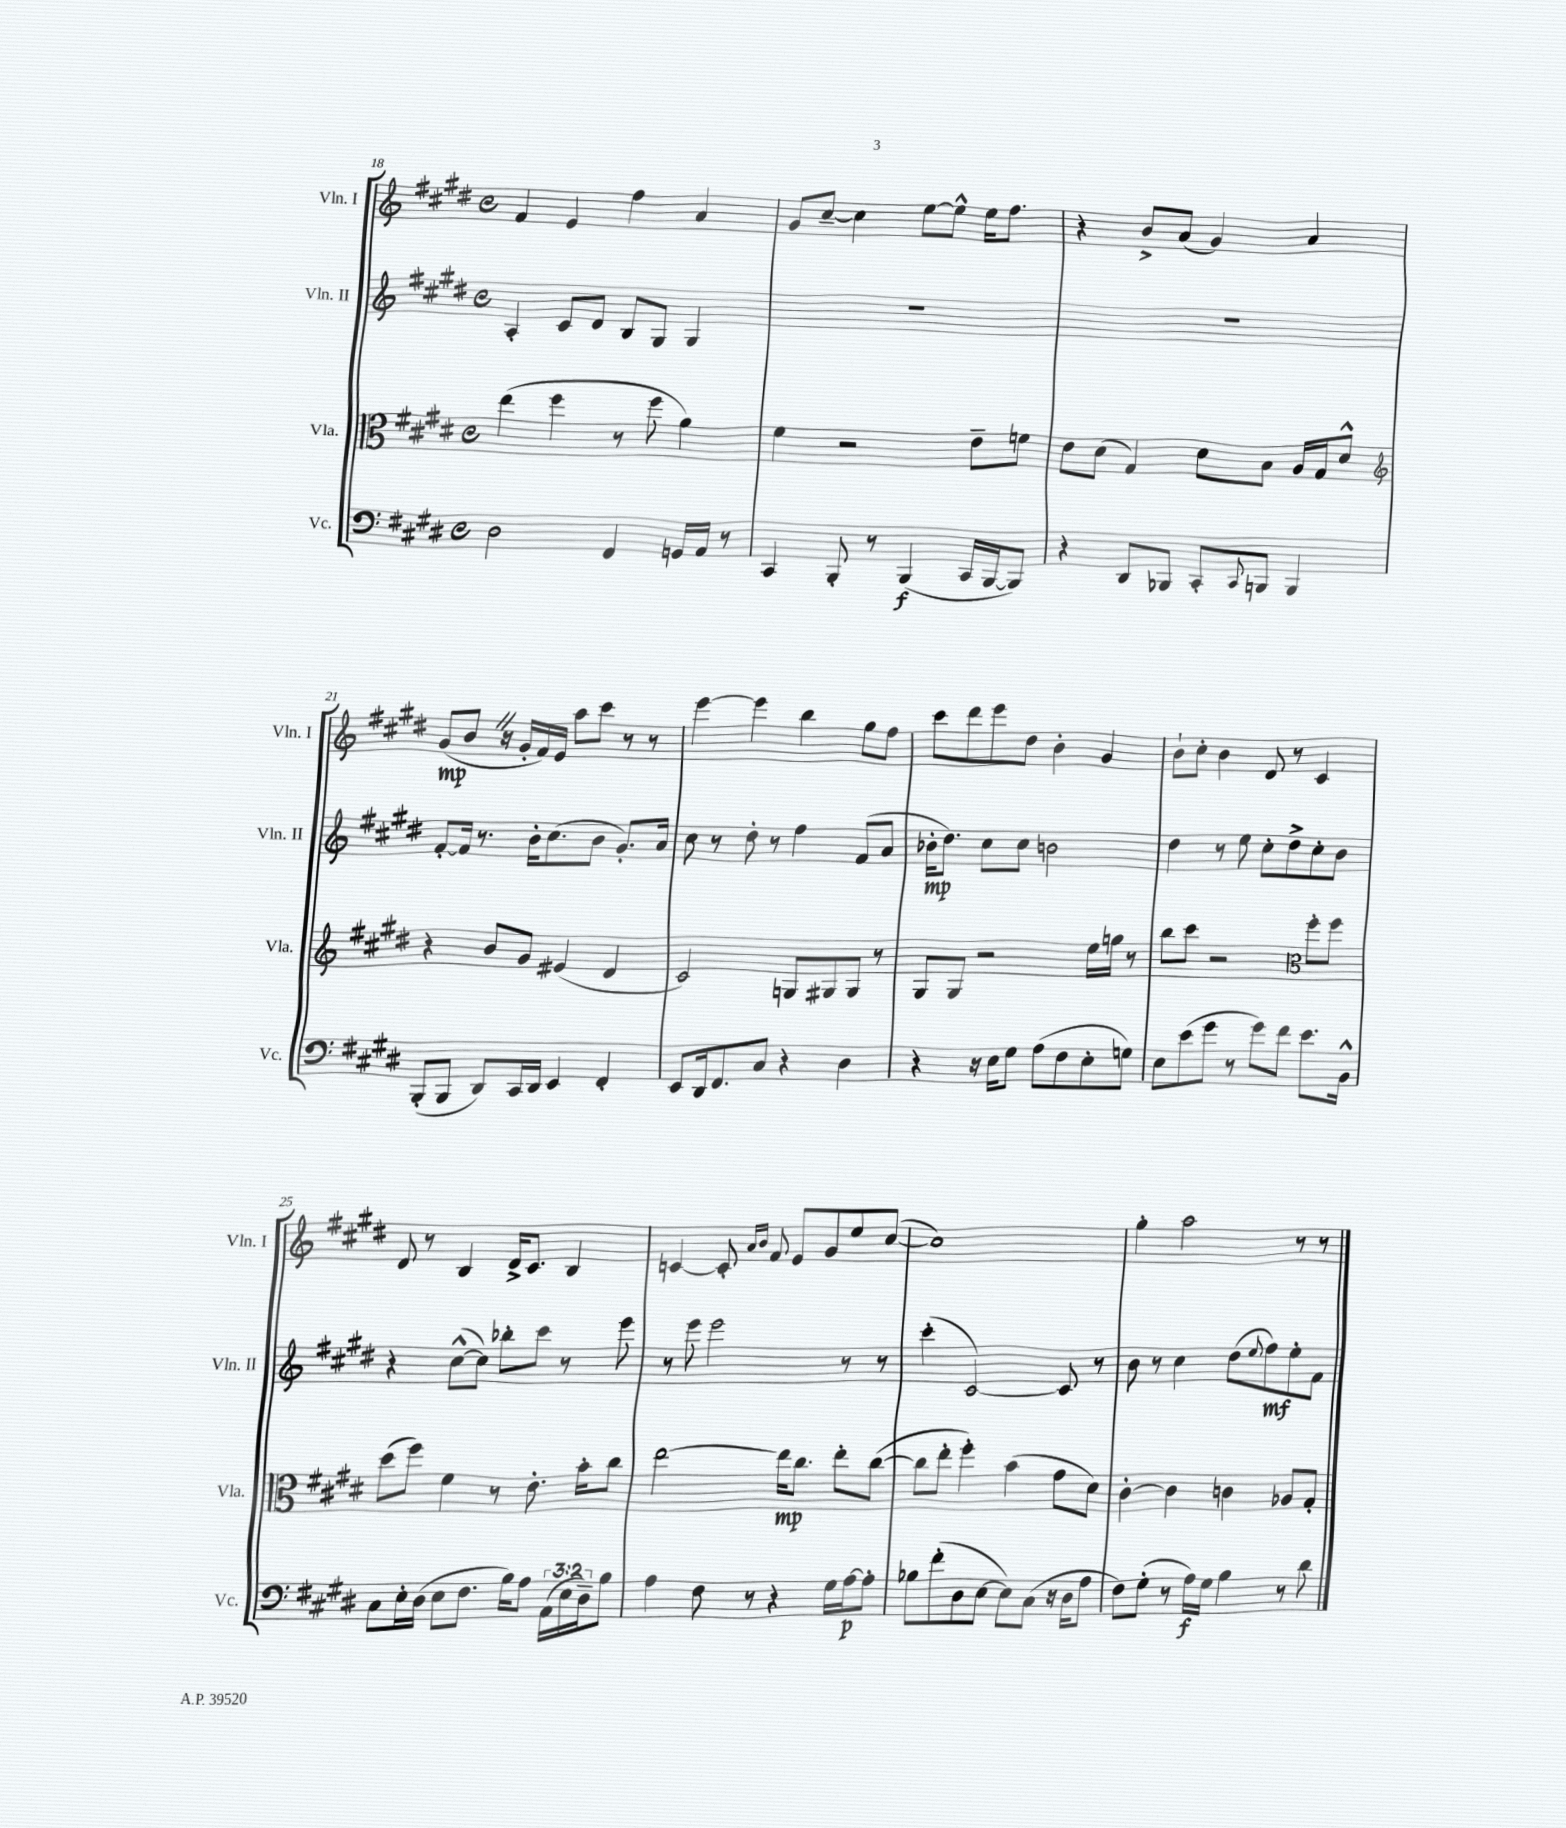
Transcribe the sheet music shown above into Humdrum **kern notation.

**kern	**kern	**kern	**kern
*staff4	*staff3	*staff2	*staff1
*clefF4	*clefC3	*clefG2	*clefG2
*k[f#c#g#d#]	*k[f#c#g#d#]	*k[f#c#g#d#]	*k[f#c#g#d#]
*M4/4	*M4/4	*M4/4	*M4/4
*met(c)	*met(c)	*met(c)	*met(c)
2D#	(4ee	4A'	4f#
.	4ff#	8c#	4e
.	.	8d#	.
4FF#	8r	8B	4ff#
.	8ff#	8G#	.
16GG	4a)	4G#	4a
16AA	.	.	.
8r	.	.	.
=	=	=	=
4CC#	4f#	1r	8g#
.	.	.	[8cc#~
8BBB'	2r	.	4cc#]
8r	.	.	.
(4BBB	.	.	[8ee
.	.	.	8ee^^]
16CC#	8e~	.	16ee
[16BBB	.	.	8.ff#
8BBB])	8f	.	.
=	=	=	=
4r	8e	1r	4r
.	(8d#	.	.
8DD#	4G#)	.	8b^
8BBB-	.	.	(8a
8CC#'	8d#	.	4g#)
8qqCC#	.	.	.
8BBB	8B	.	.
4BBB	16A	.	4a
.	16G#	.	.
.	8d#^^	.	.
=	=	=	=
*	*clefG2	*	*
(8BBB'	4r	[8f#'	(8g#
8BBB	.	16f#]	8b
.	.	8.r	.
8DD#)	8b	.	16r
.	.	.	16g#'
16CC#	8g#	16b'	16f#)
16DD#	.	(8.cc#	16e
4EE	(4e#	.	8aa
.	.	8b	8ccc#
4FF#'	4d#	8.g#')	8r
.	.	.	8r
.	.	16a	.
=	=	=	=
8EE	2c#)	8cc#	[4eee
16DD#	.	8r	.
8.FF#	.	.	.
.	.	8dd#'	4eee]
8C#	.	8r	.
4r	8G	4ff#	4bb
.	8G#	.	.
4D#	8G#	(8f#	8gg#
.	8r	8a	8ff#
=	=	=	=
4r	8G#	16b-'	8ccc#
.	.	8.dd#)	.
.	8G#	.	8ddd#
16r	2r	8cc#	8eee
16E	.	.	.
8G#	.	8cc#	8dd#
(8A	.	2b	4b'
8F#	.	.	.
8E'	16ee	.	4g#
.	16gg	.	.
8G)	8r	.	.
=	=	=	=
8E	8bb	4dd#	8b`
(8e	8ccc#	.	8cc#'
8g#	2r	8r	4b
8r	.	8ee	.
8g#)	.	8cc#'	8d#
8f#	.	8dd#^	8r
*	*clefC3	*	*
8.e	8ff#'	8cc#'	4c#
.	8ff#	8b	.
16BB^^	.	.	.
=	=	=	=
8C#	(8dd#	4r	8d#
16E'	8ff#)	.	8r
(16D#	.	.	.
8E	4f#	([8cc#^^	4B
8.F#	.	8cc#])	.
.	8r	8bb-'	16d#^
16B)	.	.	8.c#
8A	8.e'	8ccc#	.
(24AA	.	8r	4B
24E	.	.	.
.	16b'	.	.
24D#~)	.	.	.
8B	8cc#	8eee	.
=	=	=	=
4A	[2ee	8r	[4c
.	.	8eee	.
8F#	.	2eee	8c']
.	.	.	16qqa
.	.	.	16qqb
8r	.	.	8f#
4r	16ee]	.	8e
.	8.cc#	.	.
.	.	.	8g#
16G#	8ee'	8r	8ee
[16A	.	.	.
8A']	([8cc#	8r	([8cc#
=	=	=	=
8B-	8cc#]	(4ccc#'	1cc#])
(8f#'	8ee'	.	.
8D#	4ff#')	[2c#)	.
[8E	.	.	.
8E])	(4b	.	.
(8C#	.	.	.
16r	8g#	8c#]	.
16D#	.	.	.
8A	8d#)	8r	.
=	=	=	=
8F#)	[4c#'	8b	4gg#'
(8G#'	.	8r	.
8r	4c#]	4cc#	2aa
16A)	.	.	.
16G#	.	.	.
4B	4c	(8dd#	.
.	.	8qqee	.
.	.	8ff#)	.
8r	8A-	8ee'	8r
8d#	8G#'	8f#	8r
==	==	==	==
*-	*-	*-	*-
